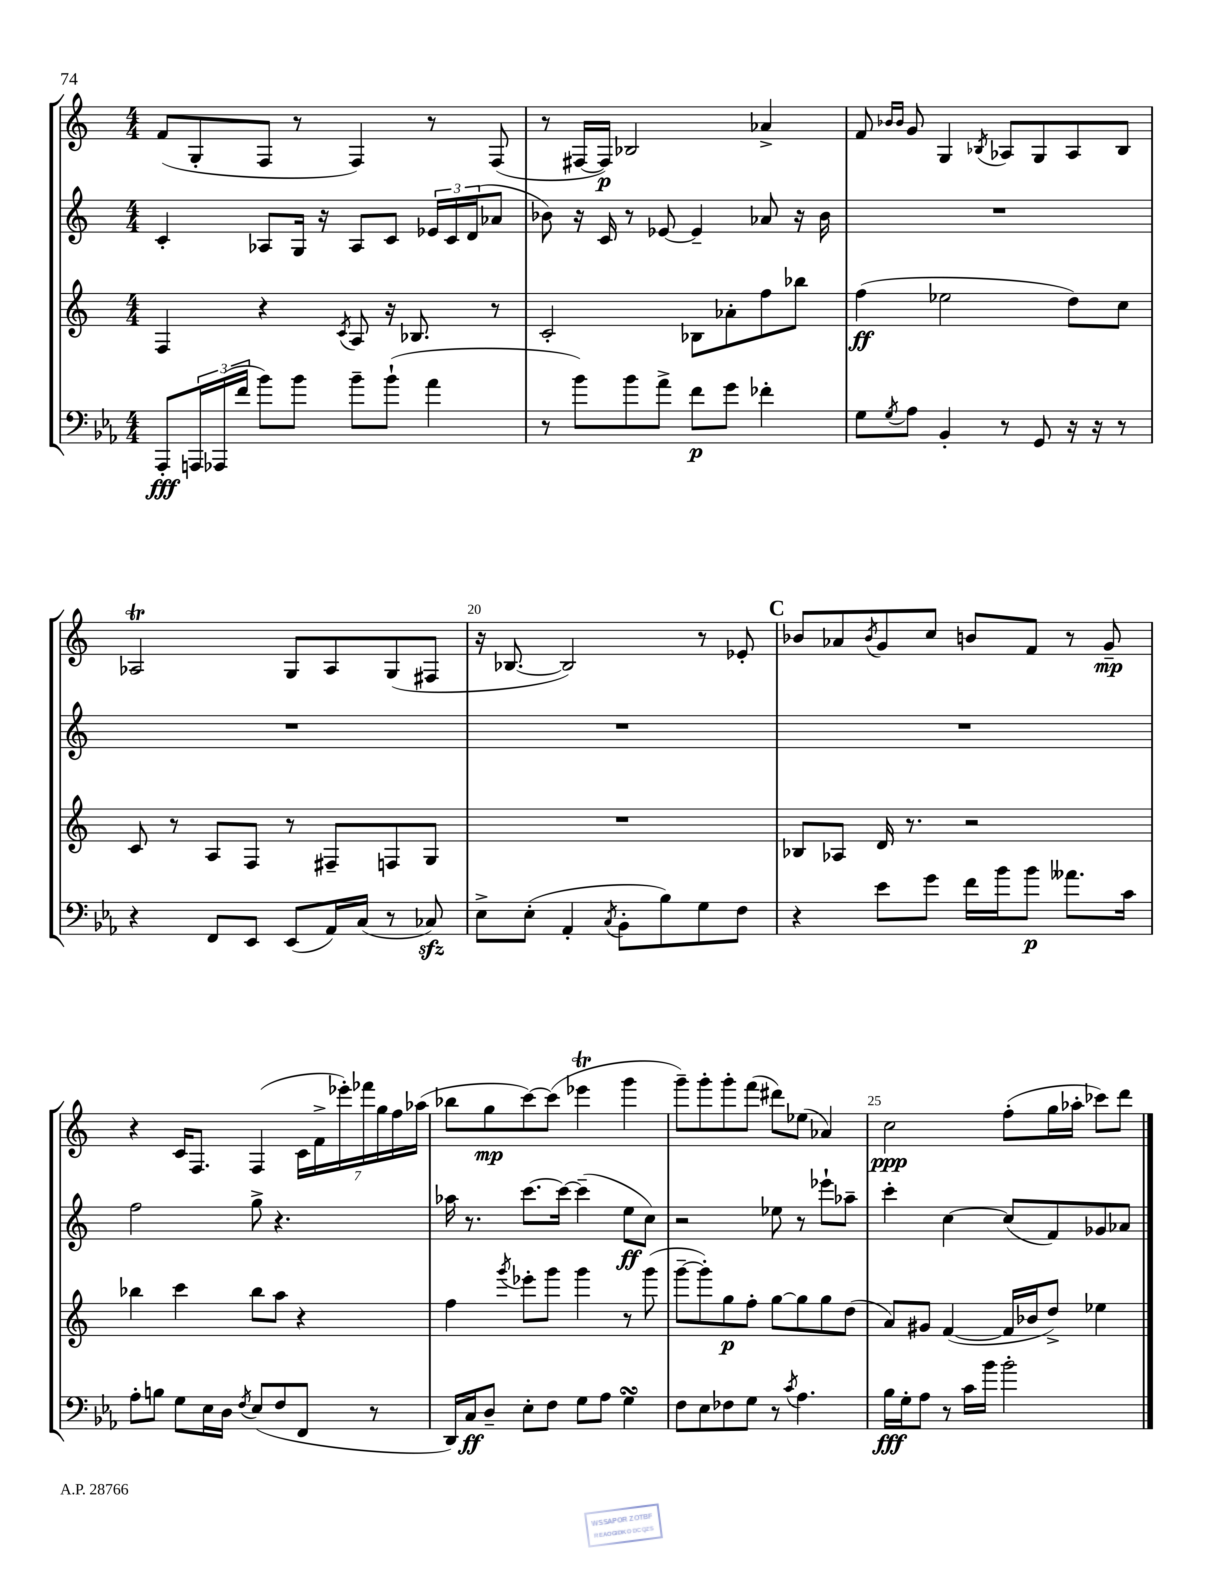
<<
\new StaffGroup <<
\new Staff = "s0" {
    \clef treble \key c \major \numericTimeSignature \time 4/4
    f'8( g8-. f8 r8 f4) r8 f8( |
    r8 fis16~ fis16\p) bes2 aes'4-> |
    f'8 \grace { bes'16 bes'16 } g'8 g4 \acciaccatura { bes8 } aes8 g8 aes8 bes8 |
    aes2\trill g8 aes8 g8( fis8 |
    r16 bes8.~ bes2) r8 ees'8-. |
    \mark \markup { \bold "C" } bes'8 aes'8 \acciaccatura { bes'8 } g'8 c''8 b'8 f'8 r8 g'8--\mp |
    r4 c'16 f8. f4( \tuplet 7/4 { c'16 f'16-> ees'''16-.) fes'''16 g''16 f''16 aes''16( } |
    bes''8 g''8\mp c'''8~) c'''8( ees'''4\trill g'''4 |
    g'''8--) g'''8-. g'''8-. f'''8( dis'''8) ees''8( aes'4) |
    c''2\ppp f''8-.( g''16 aes''16-. ces'''8) d'''8 \bar "|." |
}
\new Staff = "s1" {
    \clef treble \key c \major \numericTimeSignature \time 4/4
    c'4-. aes8 g16 r16 aes8 c'8 \tuplet 3/2 { ees'16 c'16 d'16( } aes'8 |
    bes'8) r16 c'16 r8 ees'8~ ees'4-- aes'8 r16 bes'16 |
    R1 |
    R1 |
    R1 |
    \mark \markup { \bold "C" } R1 |
    f''2 g''8-> r4. |
    aes''16 r8. c'''8.~ c'''16~ c'''4--( e''8\ff c''8) |
    r2 ees''8 r8 ees'''8-! aes''8-- |
    c'''4-. c''4~ c''8( f'8) ges'8 aes'8 \bar "|." |
}
\new Staff = "s2" {
    \clef treble \key c \major \numericTimeSignature \time 4/4
    f4 r4 \acciaccatura { c'8 } a8 r16 bes8. r8 |
    c'2-. bes8 aes'8-. f''8 bes''8 |
    f''4\ff( ees''2 d''8) c''8 |
    c'8 r8 a8 f8 r8 fis8-- f8 g8 |
    R1 |
    \mark \markup { \bold "C" } bes8 aes8 d'16 r8. r2 |
    bes''4 c'''4 bes''8 a''8 r4 |
    f''4 \acciaccatura { g'''8 } ees'''8-. g'''8 g'''4 r8 g'''8( |
    g'''8~-- g'''8-.) g''8\p f''8-. g''8~ g''8 g''8 d''8( |
    a'8) gis'8 f'4~( f'16 bes'16 d''8->) ees''4 \bar "|." |
}
\new Staff = "s3" {
    \clef bass \key ees \major \numericTimeSignature \time 4/4
    aes,,8-.\fff \tuplet 3/2 { a,,16 aes,,16( f'16 } bes'8) bes'8 bes'8-- bes'8-!( aes'4 |
    r8 bes'8) bes'8 aes'8-> f'8\p g'8 fes'4-. |
    g8 \acciaccatura { g8 } aes8 bes,4-. r8 g,8 r16 r16 r8 |
    r4 f,8 ees,8 ees,8( aes,16) c16( r8 ces8\sfz) |
    ees8-> ees8-.( aes,4-. \acciaccatura { c8 } bes,8-. bes8) g8 f8 |
    \mark \markup { \bold "C" } r4 ees'8 g'8 f'16 bes'16 bes'8\p aeses'8. c'16 |
    aes8-. b8 g8 ees16 d16 \acciaccatura { f8 } ees8( f8 f,8 r8 |
    d,16) c16\ff d8-- ees8-. f8 g8 aes8 g4\turn |
    f8 ees8 fes8 g8 r8 \acciaccatura { c'8 } aes4. |
    bes16\fff g16-. aes8 r8 c'16 bes'16 bes'2-. \bar "|." |
}
>>
>>
\layout { \context { \Score currentBarNumber = #16 \override BarNumber.break-visibility = ##(#f #t #t) barNumberVisibility = #(every-nth-bar-number-visible 5) } }
